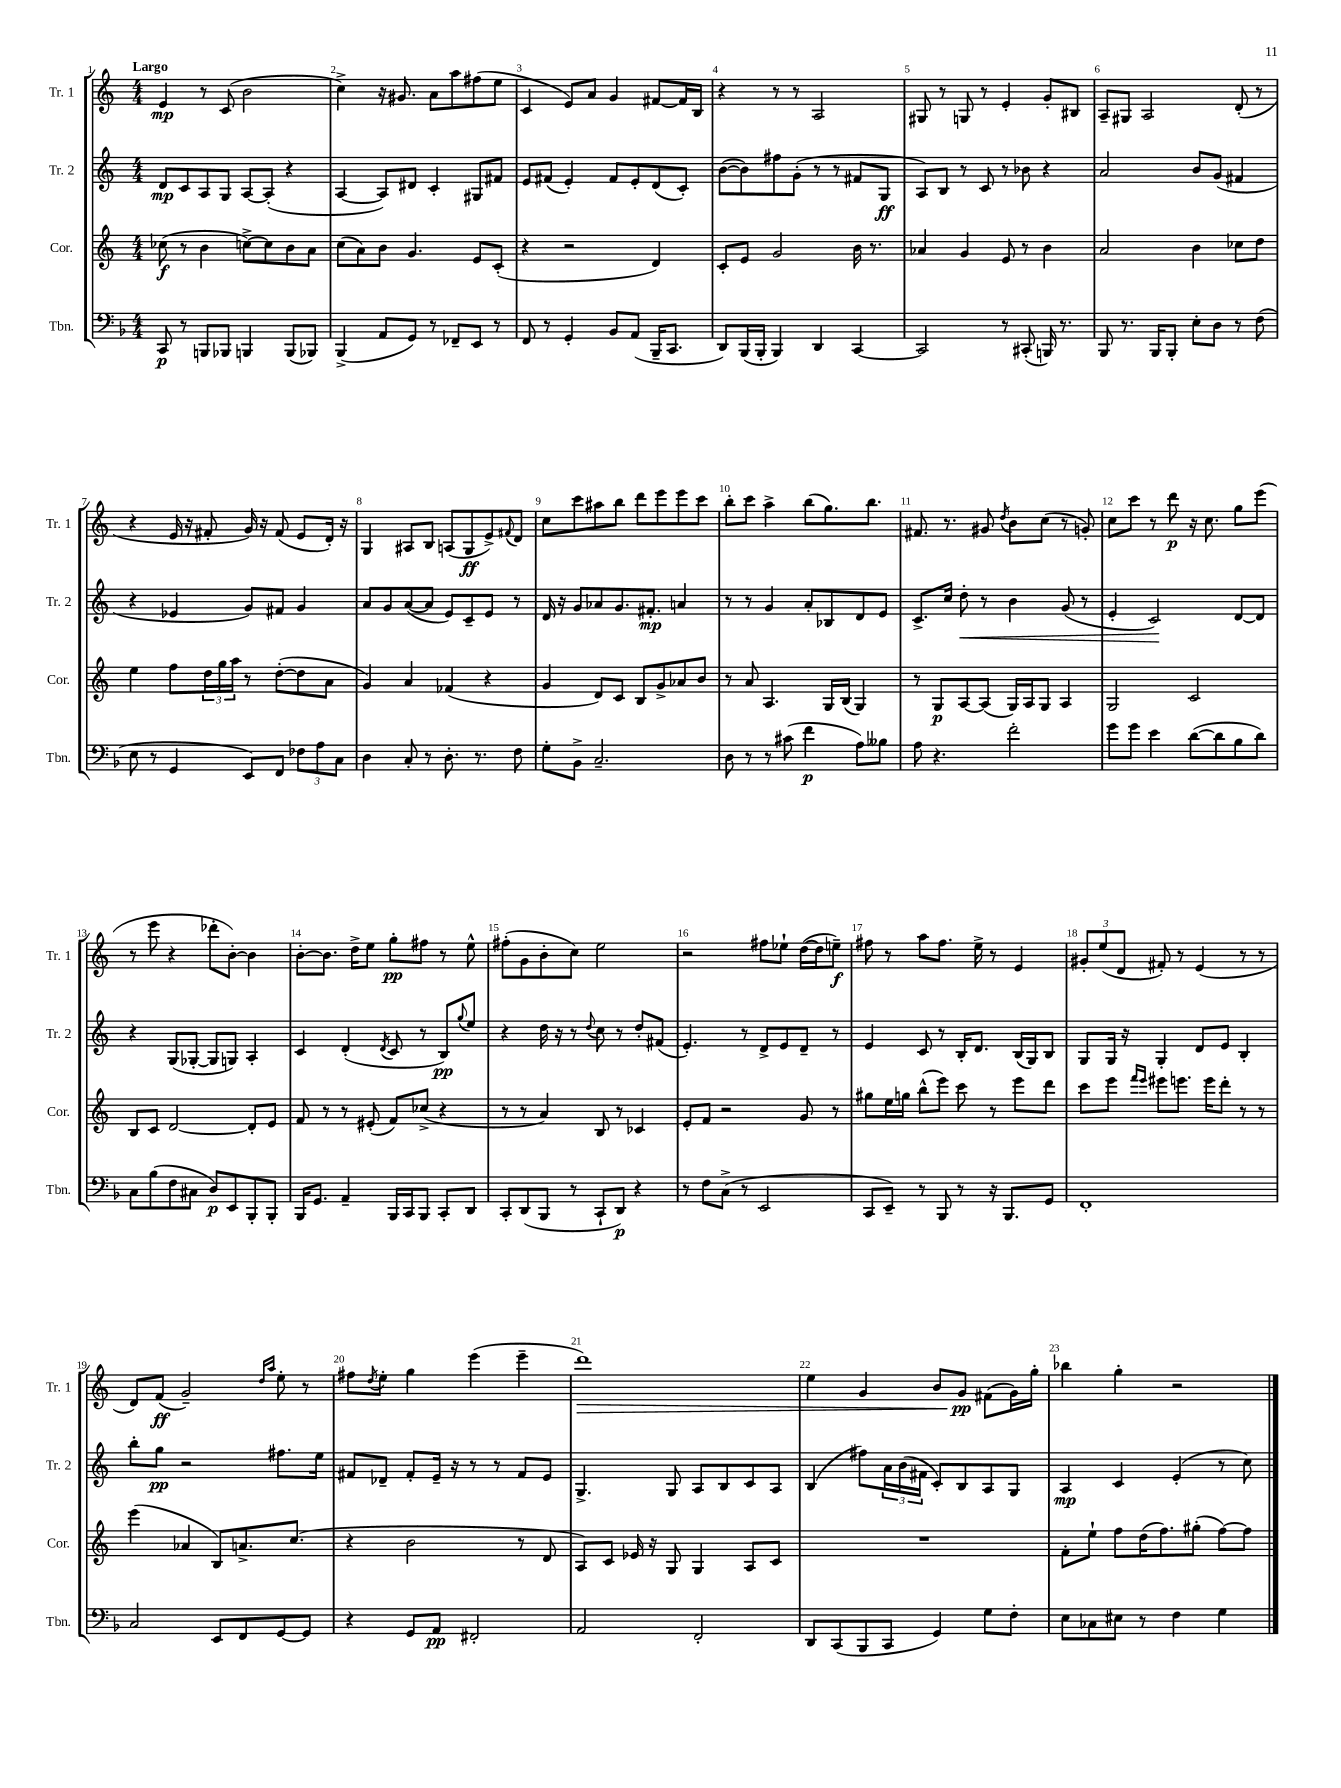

**kern	**kern	**kern	**kern
*staff4	*staff3	*staff2	*staff1
*clefF4	*clefG2	*clefG2	*clefG2
*k[b-]	*k[]	*k[]	*k[]
*M4/4	*M4/4	*M4/4	*M4/4
8CC	(8cc-	8d	4e
8r	8r	8c	.
8BBB	4b	8A	8r
8BBB-	.	8G	(8c
4BBB	[8cc^)	[8A	2b
.	8cc]	(8A']	.
(8BBB	8b	4r	.
8BBB-)	8a	.	.
=	=	=	=
(4BBB-^	(8cc	[4A	4cc^)
.	8a)	.	.
8AA	8b	8A])	16r
.	.	.	8.g#
8GG)	4.g	8d#	.
8r	.	4c'	8a
8FF-~	.	.	8aa
8EE	8e	8G#	(8ff#
8r	(8c'	8f#	8ee
=	=	=	=
8FF	4r	8e	4c
8r	.	(8f#	.
4GG'	2r	4e')	8e)
.	.	.	8a
8BB-	.	8f#	4g
(8AA	.	8e'	.
16BBB-~	4d)	(8d	[8f#
8.CC	.	.	.
.	.	8c')	16f#]
.	.	.	16B
=	=	=	=
8DD)	8c'	([8b	4r
(16BBB-	8e	8b])	.
16BBB-'	.	.	.
4BBB-)	2g	8ff#	8r
.	.	(8g'	8r
4DD	.	8r	2A
.	.	8r	.
[4CC	16b	8f#	.
.	8.r	.	.
.	.	8G	.
=	=	=	=
2CC]	4a-	8A)	8G#
.	.	8B	8r
.	4g	8r	8G
.	.	8c	8r
8r	8e	8r	4e'
(8CC#'	8r	8b-	.
16BBB)	4b	4r	8g'
8.r	.	.	.
.	.	.	8B#
=	=	=	=
8BBB-	2a	2a	8A~
8.r	.	.	8G#
.	.	.	2A
16BBB-	.	.	.
8BBB-'	.	.	.
8E'	4b	8b	.
8D	.	(8g	.
8r	8cc-	4f#	(8d'
(8F	8dd	.	8r
=	=	=	=
8E	4ee	4r	4r
8r	.	.	.
4GG	8ff	4e-	16e
.	.	.	16r
.	24dd	.	8f#'
.	24gg	.	.
.	24aa	.	.
8EE)	8r	8g)	16g)
.	.	.	16r
8FF	([8dd'	8f#	(8f#
12F-	8dd]	4g	8e
12A	.	.	.
.	8a	.	16d')
12C	.	.	.
.	.	.	16r
=	=	=	=
4D	4g)	8a	4G
.	.	8g	.
8C'	4a	([8a	8A#
8r	.	8a]	8B
8.D'	(4f-	8e)	(8A
.	.	8c~	8G
8.r	.	.	.
.	4r	8e	8e^)
.	.	.	8qqf#
8F	.	8r	8d
=	=	=	=
8G'	4g	16d	8cc
.	.	16r	.
8BB-^	.	8g	8ccc
2.C~	8d)	8a-	8aa#
.	8c	8.g	8bb
.	8B	.	8ddd
.	.	8.f#'	.
.	8g^	.	8eee
.	8a-	4a	8eee
.	8b	.	8ccc
=	=	=	=
8D	8r	8r	8bb'
8r	8a	8r	8ccc
8r	4.A	4g	4aa^
(8c#	.	.	.
4f	.	8a'	(8bb
.	16G	8B-	8.gg)
.	(16B	.	.
8A)	4G)	8d	.
.	.	.	8.bb
8B--	.	8e	.
=	=	=	=
8A	8r	8.c^	8.f#
4.r	8G	.	.
.	.	16cc	8.r
.	[8A	8dd'	.
.	(8A]	8r	8g#
.	.	.	8qdd
2f'	16G)	4b	8b
.	16A	.	.
.	8G	.	(8cc
.	4A	(8g	8r
.	.	8r	8g')
=	=	=	=
8g	2G	4e'	8cc
8g	.	.	8ccc
4e	.	2c)	8r
.	.	.	8ddd
([8d	2c	.	16r
.	.	.	8.cc
8d]	.	.	.
8B-	.	[8d	8gg
8d)	.	8d]	(8eee
=	=	=	=
8C	8B	4r	8r
(8B-	8c	.	8eee
8F	[2d	(8G	4r
8C#	.	[8G-'	.
8D)	.	8G-]	8ddd-'
8EE	.	8G)	[8b')
8BBB-'	8d']	4A'	4b]
8BBB-'	8e	.	.
=	=	=	=
16BBB-	8f	4c	[8b'
8.GG	.	.	.
.	8r	.	8.b]
4AA~	8r	(4d'	.
.	.	.	16dd^
.	(8e#'	.	8ee
.	.	8qd	.
16BBB-	8f)	8c	8gg'
16CC	.	.	.
8BBB-	(8cc-^	8r	8ff#
8CC'	4r	8B)	8r
.	.	8qqgg	.
8DD	.	8ee	8ee^^
=	=	=	=
8CC'	8r	4r	(8ff#'
(8DD	8r	.	8g
8BBB-	4a)	16dd	8b'
.	.	16r	.
8r	.	8r	8cc)
.	.	8qqdd	.
8CC`	8B	8cc	2ee
8DD)	8r	8r	.
4r	4c-	8dd'	.
.	.	(8f#	.
=	=	=	=
8r	8e'	4.e')	2r
8F	8f	.	.
(8C^	2r	.	.
8r	.	8r	.
2EE	.	8d^	8ff#
.	.	8e	8ee-`
.	8g	8d~	([16dd
.	.	.	16dd]
.	8r	8r	8ee~)
=	=	=	=
8CC	8gg#	4e	8ff#
8EE~)	16ee	.	8r
.	16gg	.	.
8r	(8bb^^	8c	8aa
8BBB-	8eee)	8r	8.ff#
8r	8ccc	16B'	.
.	.	8.d	16ee^
16r	8r	.	8r
8.BBB-	.	.	.
.	8eee	(16B	4e
.	.	16G)	.
8GG	8ddd	8B	.
=	=	=	=
1FF'	8ccc	8G	12g#'
.	.	.	(12ee
.	8eee	16G	.
.	.	.	12d
.	.	16r	.
.	16qqfff	.	.
.	16qqeee	.	.
.	8eee#	4G'	8f#')
.	8.eee	.	8r
.	.	8d	(4e
.	16eee	.	.
.	8ddd'	8e	.
.	8r	4B'	8r
.	8r	.	8r
=	=	=	=
2C	(4eee	8bb'	8d)
.	.	8gg	(8f
.	4a-	2r	2g~)
8EE	8B)	.	.
8FF	8.a^	.	.
.	.	.	16qqdd
.	.	.	16qqaa
[8GG	.	8.ff#	8ee'
.	(8.cc	.	.
8GG]	.	.	8r
.	.	16ee	.
=	=	=	=
4r	4r	8f#	8ff#
.	.	.	8qdd
.	.	8d-~	8ee'
8GG	2b	8f#'	4gg
8AA	.	16e~	.
.	.	16r	.
2FF#'	.	8r	(4eee
.	.	8r	.
.	8r	8f#	4eee~
.	8d	8e	.
=	=	=	=
2AA	8A)	4.G^	1ddd)
.	8c	.	.
.	16e-	.	.
.	16r	.	.
.	8G	8G	.
2FF'	4G	8A	.
.	.	8B	.
.	8A	8c	.
.	8c	8A	.
=	=	=	=
8DD	1r	(4B	4ee
(8CC	.	.	.
8BBB-	.	8ff#)	4g
8CC	.	24a	.
.	.	(24b	.
.	.	24f#	.
4GG)	.	8c')	8b
.	.	8B	8g
8G	.	8A	(8f#
8F'	.	8G	16g)
.	.	.	16gg'
=	=	=	=
8E	8f'	4A	4bb-
8C-	8ee`	.	.
8E#	8ff	4c	4gg'
8r	(16dd	.	.
.	8.ff)	.	.
4F	.	(4e'	2r
.	(8gg#'	.	.
4G	[8ff)	8r	.
.	8ff]	8cc)	.
==	==	==	==
*-	*-	*-	*-
